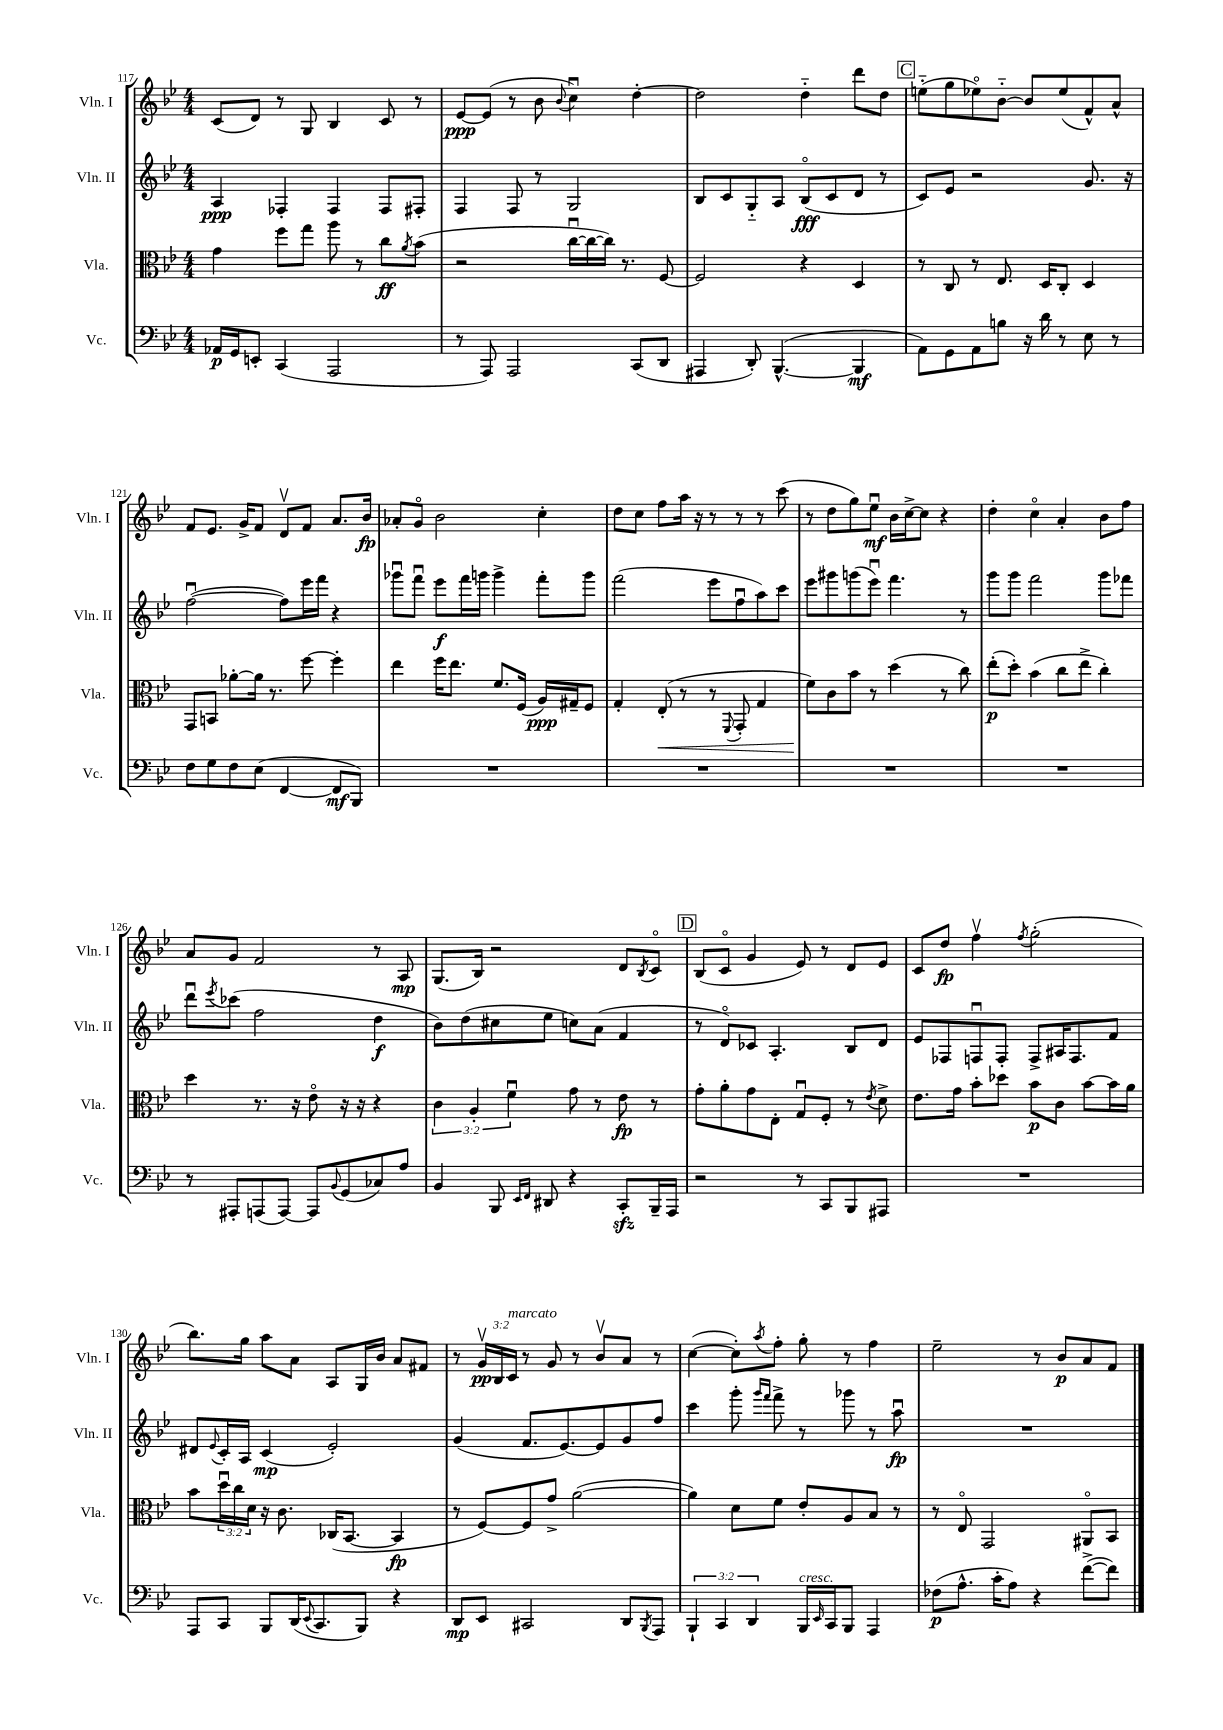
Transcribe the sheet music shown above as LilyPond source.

<<
\new StaffGroup <<
\new Staff = "s0" \with { instrumentName = "Vln. I" shortInstrumentName = "Vln. I" } {
    \clef treble \key bes \major \numericTimeSignature \time 4/4 \override Staff.TupletNumber.text = #tuplet-number::calc-fraction-text
    c'8( d'8) r8 g8 bes4 c'8 r8 |
    ees'8~\ppp ees'8( r8 bes'8 \appoggiatura { bes'8 } c''4\downbow) d''4~-. |
    d''2 d''4-_ d'''8 d''8 |
    \mark \markup { \box "C" } e''8-_( g''8 ees''8\flageolet) bes'8~-_ bes'8 ees''8( f'8-^) a'8-^ |
    f'8 ees'8. g'16-> f'8 d'8\upbow f'8 a'8. bes'16\fp |
    aes'8-. g'8\flageolet bes'2 c''4-. |
    d''8 c''8 f''8 a''16 r16 r8 r8 r8 c'''8( |
    r8 d''8 g''8) ees''8\downbow\mf bes'16 c''16~-> c''8 r4 |
    d''4-. c''4\flageolet a'4-. bes'8 f''8 |
    a'8 g'8 f'2 r8 a8\mp |
    g8.( bes16) r2 d'8 \acciaccatura { bes8 } c'8\flageolet |
    \mark \markup { \box "D" } bes8( c'8\flageolet g'4 ees'8) r8 d'8 ees'8 |
    c'8 d''8\fp f''4\upbow \acciaccatura { f''8 } g''2-.( |
    bes''8.) g''16 a''8 a'8 a8 g16 bes'16 a'8 fis'8 |
    r8 \tuplet 3/2 { g'16\upbow\pp bes16 c'16^\markup { \italic "marcato" } } r8 g'8 r8 bes'8\upbow a'8 r8 |
    c''4~( c''8-.) \acciaccatura { a''8 } f''8-. g''8-. r8 f''4 |
    ees''2-- r8 bes'8\p a'8 f'8 \bar "|." |
}
\new Staff = "s1" \with { instrumentName = "Vln. II" shortInstrumentName = "Vln. II" } {
    \clef treble \key bes \major \numericTimeSignature \time 4/4
    a4\ppp fes4-. fes4 fes8 fis8-. |
    f4 f8 r8 g2 |
    bes8 c'8 g8-_ a8 bes8\flageolet\fff( c'8 d'8 r8 |
    \mark \markup { \box "C" } c'8) ees'8 r2 g'8. r16 |
    f''2~\downbow( f''8) ees'''16 f'''16 r4 |
    ges'''8\downbow f'''8\downbow ees'''8\f f'''16 g'''16 g'''4-> f'''8-. g'''8 |
    f'''2( ees'''8 f''8\downbow a''8) c'''8 |
    ees'''8 gis'''8 g'''8( ees'''8\downbow) f'''4. r8 |
    g'''8 g'''8 f'''2 g'''8 fes'''8 |
    d'''8\downbow \acciaccatura { ees'''8 } ces'''8( f''2 d''4\f |
    bes'8) d''8( cis''8 ees''8 c''8) a'8( f'4 |
    \mark \markup { \box "D" } r8 d'8\flageolet) ces'8 a4.-. bes8 d'8 |
    ees'8 fes8 f8\downbow f8-. f8-> ais16 f8. f'8 |
    dis'8 \appoggiatura { ees'8 } c'16-. a16 c'4\mp( ees'2-.) |
    g'4( f'8. ees'8.~) ees'8 g'8 f''8 |
    c'''4 g'''8-. \grace { g'''16 f'''16 } f'''8-> r8 ges'''8 r8 a''8\downbow\fp |
    R1 \bar "|." |
}
\new Staff = "s2" \with { instrumentName = "Vla." shortInstrumentName = "Vla." } {
    \clef alto \key bes \major \numericTimeSignature \time 4/4 \override Staff.TupletNumber.text = #tuplet-number::calc-fraction-text
    g'4 f''8 g''8 a''8 r8 c''8\ff \acciaccatura { a'8 } bes'8( |
    r2 c''16~\downbow c''16~ c''16) r8. f8~ |
    f2 r4 d4 |
    \mark \markup { \box "C" } r8 c8 r8 ees8. d16 c8-. d4 |
    g,8 b,8 aes'8~-. aes'16 r8. f''8~ f''4-. |
    ees''4 f''16 ees''8. f'8. f16( a16\ppp) gis16-- f8 |
    g4-. ees8-.\<( r8 r8 \appoggiatura { f,8 } g,8-. g4 |
    f'8\!) c'8 bes'8 r8 d''4( r8 c''8) |
    ees''8-.\p( d''8-.) bes'4( c''8 ees''8-> c''4-.) |
    d''4 r8. r16 ees'8\flageolet r16 r16 r4 |
    \tuplet 3/2 { c'4 a4-. f'4\downbow } g'8 r8 ees'8\fp r8 |
    \mark \markup { \box "D" } g'8-. a'8-. g'8 ees8-. g8\downbow f8-. r8 \acciaccatura { ees'8 } d'8-> |
    ees'8. g'16 bes'8-. des''8 bes'8\p c'8 bes'8~ bes'16 a'16 |
    bes'8 \tuplet 3/2 { d''16\downbow c''16 d'16 } r16 c'8. ces16( bes,8.~ bes,4\fp |
    r8 f8~) f8 g'8-> a'2~( |
    a'4) d'8 f'8 ees'8-. a8 bes8 r8 |
    r8 ees8\flageolet g,2 ais,8\flageolet bes,8 \bar "|." |
}
\new Staff = "s3" \with { instrumentName = "Vc." shortInstrumentName = "Vc." } {
    \clef bass \key bes \major \numericTimeSignature \time 4/4 \override Staff.TupletNumber.text = #tuplet-number::calc-fraction-text
    aes,16\p g,16 e,8-. c,4( a,,2 |
    r8 a,,8) a,,2 c,8( d,8 |
    ais,,4 d,8-.) bes,,4.~-^( bes,,4\mf |
    \mark \markup { \box "C" } a,8) g,8 a,8 b8 r16 d'16 r8 ees8 r8 |
    f8 g8 f8 ees8( f,4~ f,8\mf bes,,8) |
    R1 |
    R1 |
    R1 |
    R1 |
    r8 ais,,8-. a,,8( a,,8~) a,,8 \appoggiatura { bes,8 } g,8( ces8) a8 |
    bes,4 bes,,8 \grace { ees,16 f,16 } dis,8 r4 c,8-.\sfz bes,,16-- a,,16 |
    \mark \markup { \box "D" } r2 r8 c,8 bes,,8 ais,,8 |
    R1 |
    a,,8 c,8 bes,,8 d,16( \appoggiatura { ees,8 } c,8. bes,,8) r4 |
    d,8\mp ees,8 cis,2 d,8 \acciaccatura { bes,,8 } a,,8 |
    \tuplet 3/2 { bes,,4-! c,4 d,4 } bes,,16^\markup { \italic "cresc." } \grace { ees,16 } c,16 bes,,8 a,,4 |
    fes8\p( a8.-^ c'16-. a8) r4 f'8~->( f'8) \bar "|." |
}
>>
>>
\layout { \context { \Score currentBarNumber = #117 } }
